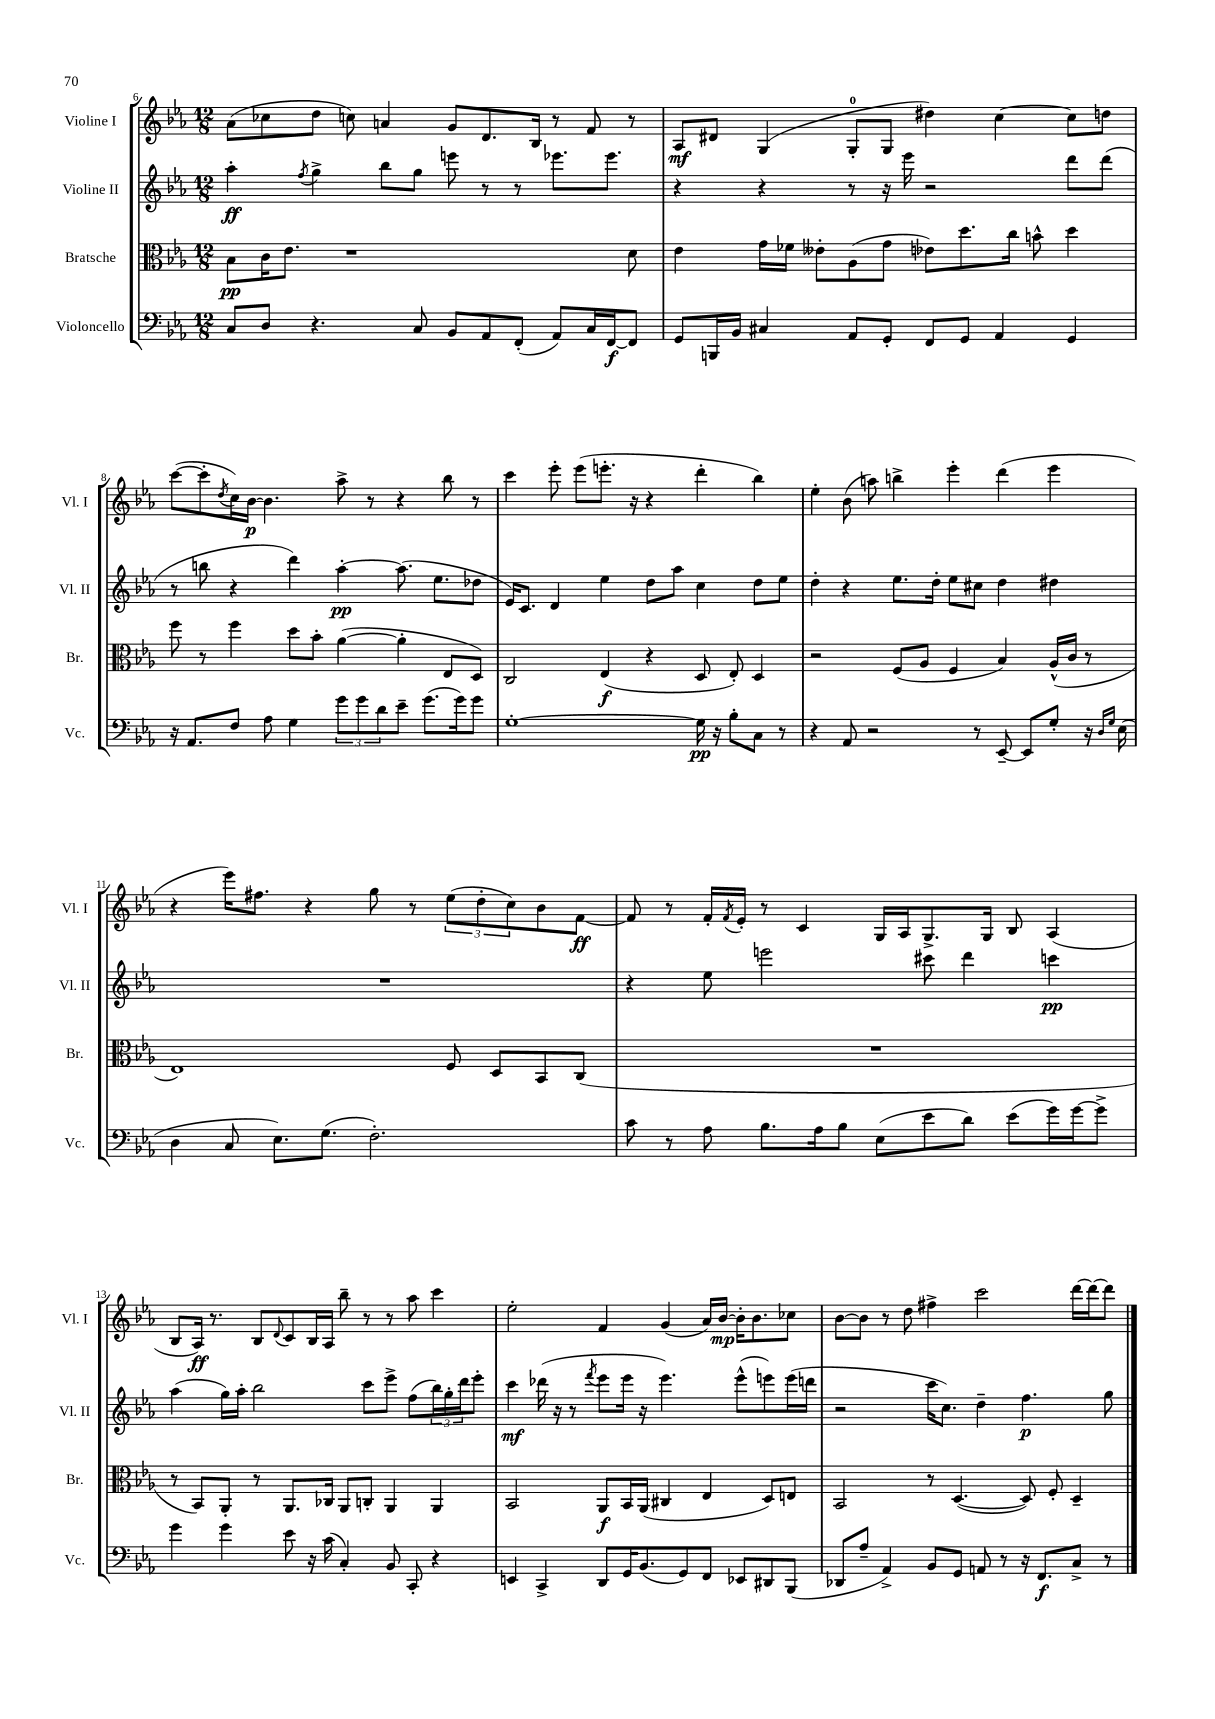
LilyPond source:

<<
\new StaffGroup <<
\new Staff = "s0" \with { instrumentName = "Violine I" shortInstrumentName = "Vl. I" } {
    \clef treble \key ees \major \numericTimeSignature \time 12/8
    aes'8( ces''8 d''8 c''8) a'4 g'8 d'8. bes16 r8 f'8 r8 |
    aes8\mf dis'8 g4( g8-0-. g8 dis''4) c''4~ c''8 d''8 |
    c'''8~( c'''8-. \acciaccatura { d''8 } c''16) bes'16~\p bes'4. aes''8-> r8 r4 bes''8 r8 |
    c'''4 ees'''8-. ees'''8( e'''8.-. r16 r4 d'''4-. bes''4) |
    ees''4-. bes'8( a''8) b''4-> ees'''4-. d'''4( ees'''4 |
    r4 ees'''16) fis''8. r4 g''8 r8 \tuplet 3/2 { ees''8( d''8-. c''8) } bes'8 f'8~\ff |
    f'8 r8 f'16-. \acciaccatura { f'8 } ees'16-. r8 c'4 g16 aes16 g8.-> g16 bes8 aes4( |
    bes8 aes16\ff) r8. bes8 \appoggiatura { d'8 } c'8 bes16 aes16 bes''8-- r8 r8 aes''8 c'''4 |
    ees''2-. f'4 g'4( aes'16) bes'16~\mp bes'16-. bes'8. ces''8 |
    bes'8~ bes'8 r8 d''8 fis''4-> c'''2 d'''16~ d'''16~ d'''8 \bar "|." |
}
\new Staff = "s1" \with { instrumentName = "Violine II" shortInstrumentName = "Vl. II" } {
    \clef treble \key ees \major \numericTimeSignature \time 12/8
    aes''4-.\ff \acciaccatura { f''8 } g''4-> bes''8 g''8 e'''8 r8 r8 ees'''8. ees'''8. |
    r4 r4 r8 r16 ees'''16 r2 d'''8 d'''8( |
    r8 b''8 r4 d'''4) aes''4~-.\pp aes''8.( ees''8. des''8 |
    ees'16) c'8. d'4 ees''4 d''8 aes''8 c''4 d''8 ees''8 |
    d''4-. r4 ees''8. d''16-. ees''8 cis''8 d''4 dis''4 |
    R1. |
    r4 ees''8 e'''2 cis'''8 d'''4 c'''4\pp |
    aes''4( g''16) aes''16-. bes''2 c'''8 ees'''8-> f''8( \tuplet 3/2 { bes''16) g''16-. d'''16 } ees'''8-. |
    c'''4\mf des'''16( r16 r8 \acciaccatura { f'''8 } ees'''8 ees'''16 r16 ees'''4.) ees'''8-^( e'''8) e'''16( d'''16 |
    r2 c'''16 c''8.) d''4-- f''4.\p g''8 \bar "|." |
}
\new Staff = "s2" \with { instrumentName = "Bratsche" shortInstrumentName = "Br." } {
    \clef alto \key ees \major \numericTimeSignature \time 12/8
    bes8\pp c'16 ees'8. r1 d'8 |
    ees'4 g'16 fes'16 eeses'8-. aes8( g'8 ees'8) d''8. c''16 b'8-^ d''4 |
    f''8 r8 f''4 d''8 bes'8-. aes'4~( aes'4-. ees8 d8) |
    c2 ees4\f( r4 d8 ees8-.) d4 |
    r2 f8( aes8 f4 bes4) aes16-^( c'16 r8 |
    ees1) f8 d8 bes,8 c8( |
    R1. |
    r8 bes,8) aes,8-. r8 aes,8. ces16 aes,8 c8-. aes,4 aes,4 |
    bes,2 aes,8\f bes,16 aes,16( cis4 ees4 d8) e8 |
    bes,2 r8 d4.~( d8) f8-. d4-- \bar "|." |
}
\new Staff = "s3" \with { instrumentName = "Violoncello" shortInstrumentName = "Vc." } {
    \clef bass \key ees \major \numericTimeSignature \time 12/8
    c8 d8 r4. c8 bes,8 aes,8 f,8-.( aes,8) c16 f,16~\f f,8 |
    g,8 b,,16 bes,16 cis4 aes,8 g,8-. f,8 g,8 aes,4 g,4 |
    r16 aes,8. f8 aes8 g4 \tuplet 3/2 { g'8 g'8 d'8 } ees'8-- g'8.( g'16) g'8 |
    g1~-. g16\pp r16 bes8-. c8 r8 |
    r4 aes,8 r2 r8 ees,8~-- ees,8 g8-. r16 \grace { d16 g16 } ees16( |
    d4 c8 ees8.) g8.( f2.-.) |
    c'8 r8 aes8 bes8. aes16 bes8 ees8( ees'8 d'8) ees'8( g'16) g'16~ g'8-> |
    g'4 g'4 ees'8 r16 c'16( c4-.) bes,8 c,8-. r4 |
    e,4 c,4-> d,8 g,16 bes,8.( g,8) f,8 ees,8 dis,8 bes,,8( |
    des,8 aes8-- aes,4->) bes,8 g,8 a,8 r8 r16 f,8.\f c8-> r8 \bar "|." |
}
>>
>>
\layout { \context { \Score currentBarNumber = #6 } }
